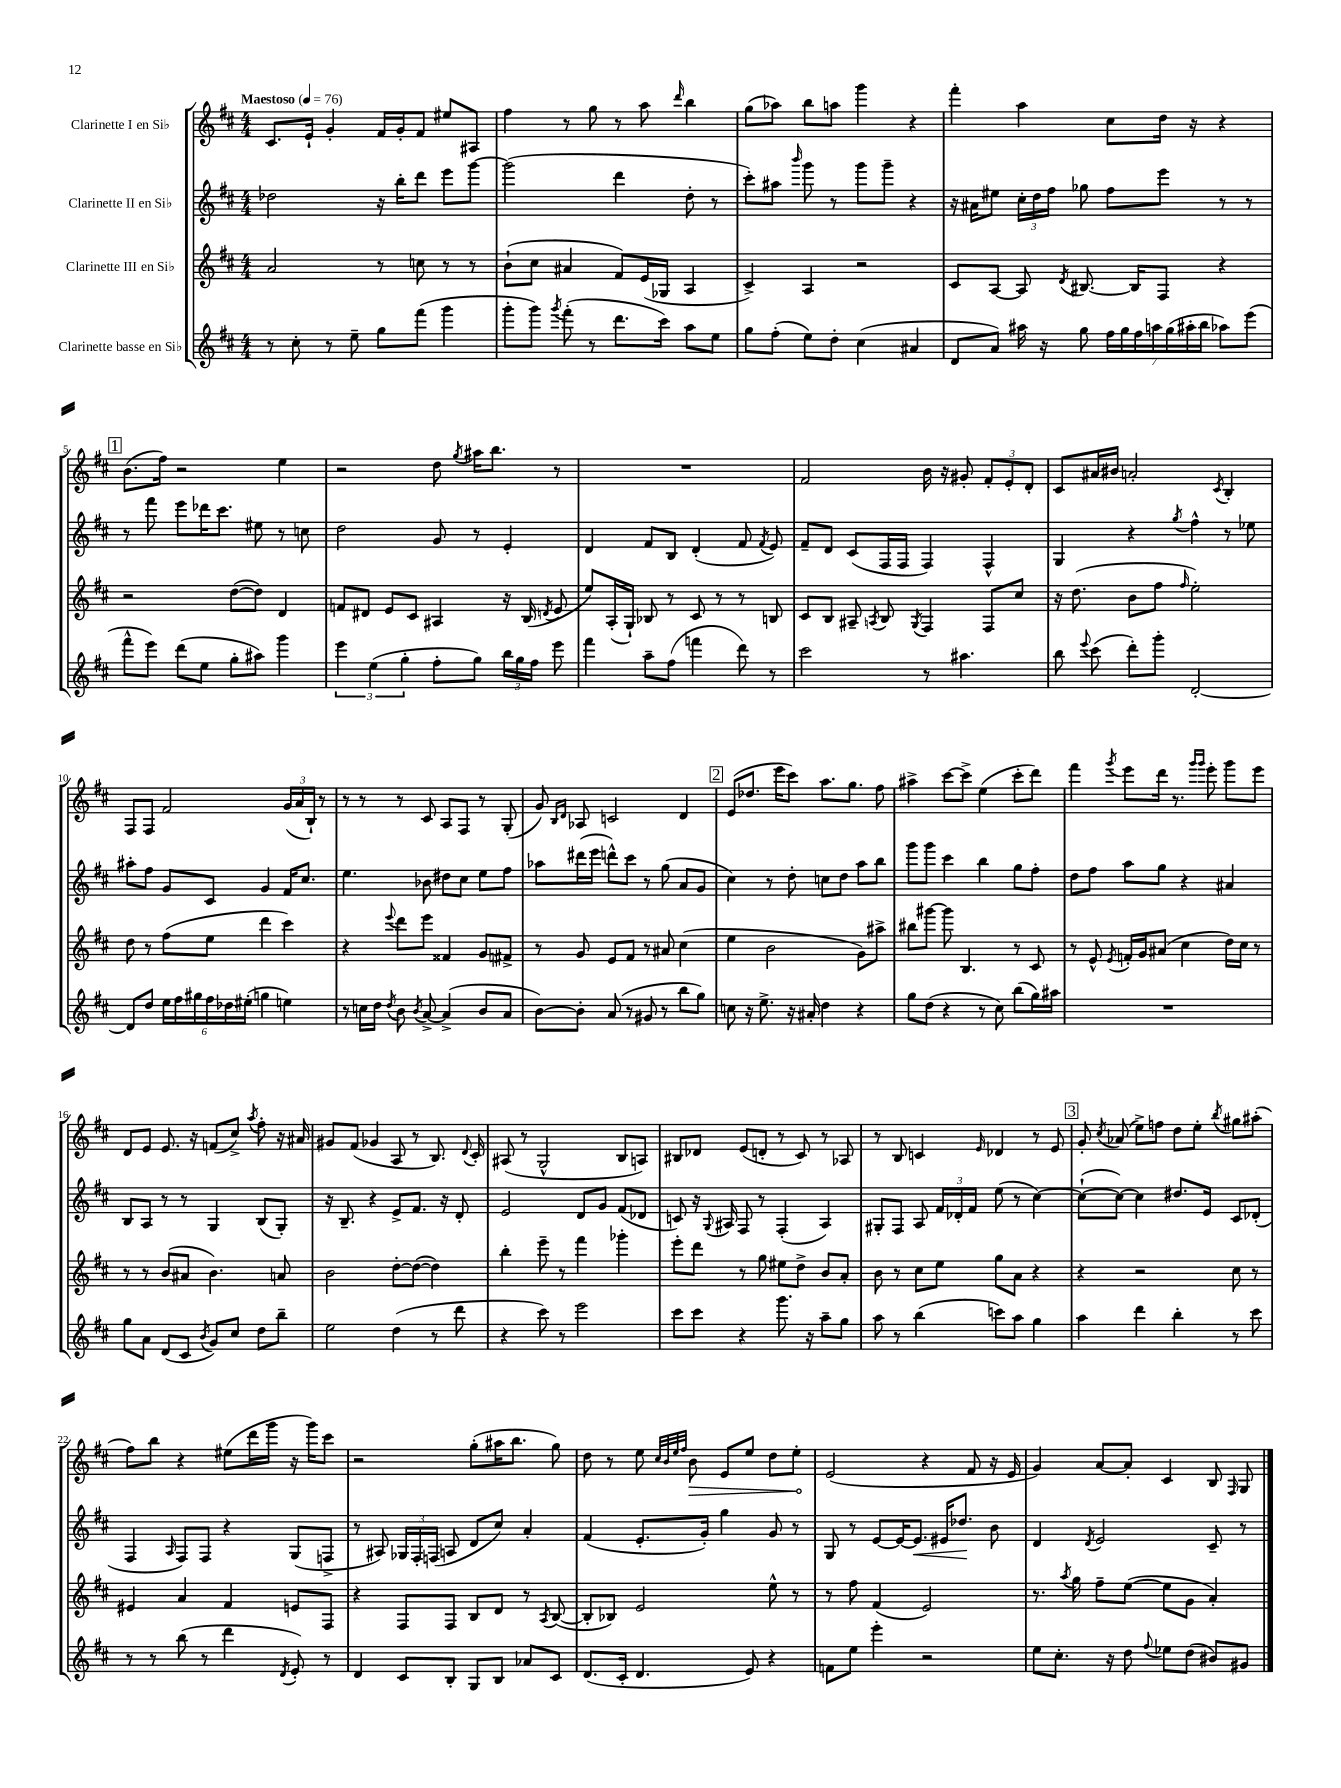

**kern	**kern	**kern	**kern
*staff4	*staff3	*staff2	*staff1
*clefG2	*clefG2	*clefG2	*clefG2
*k[f#c#]	*k[f#c#]	*k[f#c#]	*k[f#c#]
*M4/4	*M4/4	*M4/4	*M4/4
*MM76	*MM76	*MM76	*MM76
8r	2a	2dd-	8.c#
8cc#'	.	.	.
.	.	.	16e`
8r	.	.	4g'
8ee~	.	.	.
8gg	8r	16r	16f#
.	.	16bb'	16g'
(8fff#	8cc	8ddd	8f#
4ggg	8r	8eee	8ee#
.	8r	[8ggg	8A#
=	=	=	=
8ggg'	(8b`	(2ggg]	4ff#
8ggg)	8cc#	.	.
8qggg	.	.	.
(8fff#'	4a#	.	8r
8r	.	.	8gg
8.ddd	8f#)	4ddd	8r
.	(16e	.	8aa
16ccc#)	16G-	.	.
.	.	.	16qqddd
8aa	4A	8dd'	4bb
8ee	.	8r	.
=	=	=	=
8gg	4c#^)	8ccc#')	(8gg
(8ff#'	.	8aa#	8aa-)
.	.	16qqbbb	.
8ee)	4A	8ggg	8bb
8dd'	.	8r	8aa
(4cc#	2r	8ggg	4ggg
.	.	8ggg~	.
4a#	.	4r	4r
=	=	=	=
8d	8c#	16r	4fff#'
.	.	16a#	.
8a)	[8A	8ee#	.
16aa#	8A]	24cc#'	4aa
.	.	24dd	.
16r	.	.	.
.	.	24ff#	.
.	8qd	.	.
8gg	[8.B#	8gg-	.
28ff#	.	8ff#	8cc#
28gg	.	.	.
.	16B#]	.	.
28ff#	.	.	.
28aa	.	.	.
.	8F#	8eee	16dd
(28gg	.	.	.
28aa#'	.	.	.
.	.	.	16r
28bb	.	.	.
8aa-)	4r	8r	4r
(8eee	.	8r	.
=	=	=	=
8fff#^^	2r	8r	(8.b
8eee)	.	8fff#	.
.	.	.	16ff#)
(8ddd	.	8eee	2r
8ee	.	16ddd-	.
.	.	8.ccc#	.
8gg'	([8dd	.	.
8aa#)	8dd])	8ee#	.
4ggg	4d	8r	4ee
.	.	8cc	.
=	=	=	=
6eee	8f	2dd	2r
.	8d#	.	.
(6ee	.	.	.
.	8e	.	.
6gg'	.	.	.
.	8c#	.	.
8ff#'	4A#	8g	8dd
.	.	.	8qgg
8gg)	.	8r	16aa#
.	.	.	8.bb
24bb	16r	4e'	.
24gg	.	.	.
.	(16B	.	.
24ff#	.	.	.
.	8qd	.	.
8eee	8e	.	8r
=	=	=	=
4fff#	8ee)	4d	1r
.	(16A'	.	.
.	16G`)	.	.
8aa~	8B-	8f#	.
(8ff#	8r	8B	.
4fff	8c#	(4d'	.
.	8r	.	.
8ddd)	8r	8f#	.
.	.	8qf#	.
8r	8B	8e)	.
=	=	=	=
2ccc#	8c#	8f#~	2f#
.	8B	8d	.
.	8A#~	(8c#	.
.	8qA	.	.
.	8B	16F#	.
.	.	16F#	.
.	8qG	.	.
8r	4F#	4F#)	16b
.	.	.	16r
4.aa#	.	.	8g#'
.	8F#	4F#^^	12f#'
.	.	.	12e'
.	8cc#	.	.
.	.	.	12d'
=	=	=	=
8bb	16r	4G	8c#
.	(8.dd	.	.
8qqeee	.	.	.
(8ccc#	.	.	16a#
.	.	.	16b#
8ddd')	8b	4r	2a'
8ggg'	8ff#	.	.
.	16qqff#	8qgg	.
[2d'	2ee')	4ff#^^	.
.	.	.	8qc#
.	.	8r	4B'
.	.	8ee-	.
=	=	=	=
8d]	8dd	8aa#'	8F#
8dd	8r	8ff#	8F#
24ee	(8ff#	8g	2f#
24ff#	.	.	.
24gg#	.	.	.
24ff#	8ee	8c#	.
24dd-	.	.	.
(24ee#'	.	.	.
4gg	4ddd	4g	.
4ee)	4ccc#)	16f#	(24g
.	.	.	24a
.	.	8.cc#	.
.	.	.	24B`)
.	.	.	8r
=	=	=	=
8r	4r	4.ee	8r
16cc	.	.	8r
16dd	.	.	.
8qdd	8qqeee	.	.
8b	8ddd	.	8r
8qb	.	.	.
[8a^	8eee	8b-	8c#
(4a^]	4f##	8dd#	8A
.	.	8cc#	8F#
8b	8g	8ee	8r
8a	8f#^	8ff#	(8G'
=	=	=	=
[8b)	8r	8aa-	8g)
.	.	.	16qqB
.	.	.	16qqd
8b']	8g	(16ddd#	8A-
.	.	16eee	.
(8a	8e	8ddd^^)	2c
8r	8f#	8ccc#	.
8g#	8r	8r	.
8r	8a#	(8gg	.
8bb	(4cc#	8a	4d
8gg)	.	8g	.
=	=	=	=
8cc	4ee	4cc#)	(8e
16r	.	.	8.dd-
8.ee^	.	.	.
.	2b	8r	.
.	.	.	16eee
16r	.	8dd'	8ccc#)
16a#'	.	.	.
4dd	.	8cc	8.aa
.	.	8dd	.
.	.	.	8.gg
4r	8g)	8aa	.
.	8aa#^	8bb	8ff#
=	=	=	=
8gg	8bb#	8ggg	4aa#^
(8dd	[8ggg#	8ggg	.
4r	8ggg#]	4ccc#	[8ccc#
.	4.B	.	8ccc#^]
8r	.	4bb	(4ee
8cc#)	.	.	.
(8bb	8r	8gg	8ccc#'
16gg)	8c#	8ff#'	8ddd)
16aa#	.	.	.
=	=	=	=
1r	8r	8dd	4fff#
.	8e^^	8ff#	.
.	8qe	.	8qggg
.	16f'	8aa	8eee
.	16g	.	.
.	(8a#	8gg	16ddd
.	.	.	8.r
.	4cc#	4r	.
.	.	.	16qqggg
.	.	.	16qqggg
.	.	.	8eee'
.	16dd)	4a#	8ggg
.	16cc#	.	.
.	8r	.	8eee
=	=	=	=
8gg	8r	8B	8d
8a	8r	8A	8e
(8d	(8b	8r	8.e
8c#	8a#	8r	.
.	.	.	16r
8qb	.	.	.
8g)	4.b)	4G	(8f
8cc#	.	.	8cc#^)
.	.	.	8qaa
8dd	.	(8B	8ff#'
8bb~	8a	8G')	16r
.	.	.	16a#
=	=	=	=
2ee	2b	16r	8g#
.	.	8.B~	.
.	.	.	(8f#
.	.	4r	4g-
(4dd	[8dd'	8e^	8A
.	(8dd_	8.f#	8r
8r	4dd])	.	8.B)
.	.	16r	.
8ddd	.	8d'	.
.	.	.	8qqd
.	.	.	16c#'
=	=	=	=
4r	4bb'	2e	(8A#
.	.	.	8r
8ccc#)	8eee~	.	2G^^
8r	8r	.	.
2eee	4fff#	8d	.
.	.	8g	.
.	4ggg-'	(8f#	8B
.	.	8d-	8A)
=	=	=	=
8ccc#	8eee'	8c)	8B#
8ccc#	8ddd	16r	8d-
.	.	8qqG	.
.	.	16A#	.
4r	8r	8F#	(8e
.	8gg	8r	8d'
8.ggg	8ee#	(4F#'	8r
.	8dd^	.	8c#)
16r	.	.	.
8aa~	8b	4A#)	8r
8gg	8a'	.	8A-
=	=	=	=
8aa	8b	8G#'	8r
8r	8r	8F#	8B
(4bb	8cc#	8A	4c
.	8ee	24f#	.
.	.	24d-'	.
.	.	24f#	.
.	.	.	16qqe
8ccc)	8gg	(8ee	4d-
8aa	8a	8r	.
4gg	4r	[4cc#)	8r
.	.	.	8e
=	=	=	=
4aa	4r	(8cc#`_	8g'
.	.	.	8qcc#
.	.	8cc#_)	(8a-
4ddd	2r	4cc#]	8ee^)
.	.	.	8ff
4bb'	.	8.dd#	8dd
.	.	.	8ee'
.	.	16e	.
.	.	.	8qbb
8r	8cc#	8c#	8gg#
8ccc#	8r	(8d-'	(8aa#'
=	=	=	=
8r	4e#	4F#	8ff#)
8r	.	.	8bb
.	.	16qqA	.
(8bb	4a	8F#)	4r
8r	.	8F#	.
4ddd	4f#	4r	(8ee#
.	.	.	16ddd
.	.	.	16ggg
8qd	.	.	.
8e')	8e	(8G	16r
.	.	.	16ggg)
8r	8F#	8F^	8ccc#
=	=	=	=
4d	4r	8r	2r
.	.	8A#)	.
8c#	8F#	24G-	.
.	.	24F#'	.
.	.	(24F	.
8B'	8F#	8A	.
8G	8B	8d	(8gg'
8B	8d	8cc#)	16aa#
.	.	.	8.bb
8a-	8r	4a'	.
.	8qA	.	.
8c#	([8B	.	8gg)
=	=	=	=
(8.d	8B']	(4f#	8dd
.	8B-)	.	8r
16c#'	.	.	.
4.d	2e	8.e'	8ee
.	.	.	32qqcc#
.	.	.	32qqb
.	.	.	32qqee
.	.	.	32qqff#
.	.	.	8b
.	.	16g')	.
.	.	4gg	8e
8e)	.	.	8ee
4r	8ee^^	8g	8dd
.	8r	8r	8ee'
=	=	=	=
8f	8r	8G	(2e
8ee	8ff#	8r	.
4eee'	(4f#	[8e	.
.	.	16e_	.
.	.	8.e]	.
2r	2e)	.	4r
.	.	16e#	.
.	.	8.dd-	.
.	.	.	8f#
.	.	8b	16r
.	.	.	16e
=	=	=	=
8ee	8.r	4d	4g)
8.cc#'	.	.	.
.	8qaa	.	.
.	16gg	.	.
.	.	8qd	.
.	8ff#~	2e	[8a
16r	.	.	.
8dd	([8ee	.	8a']
8qqff#	.	.	.
8ee-	8ee]	.	4c#
(8dd	8g	.	.
8b#)	4a')	8c#~	8B
.	.	.	16qqF#
8g#	.	8r	8G
==	==	==	==
*-	*-	*-	*-
